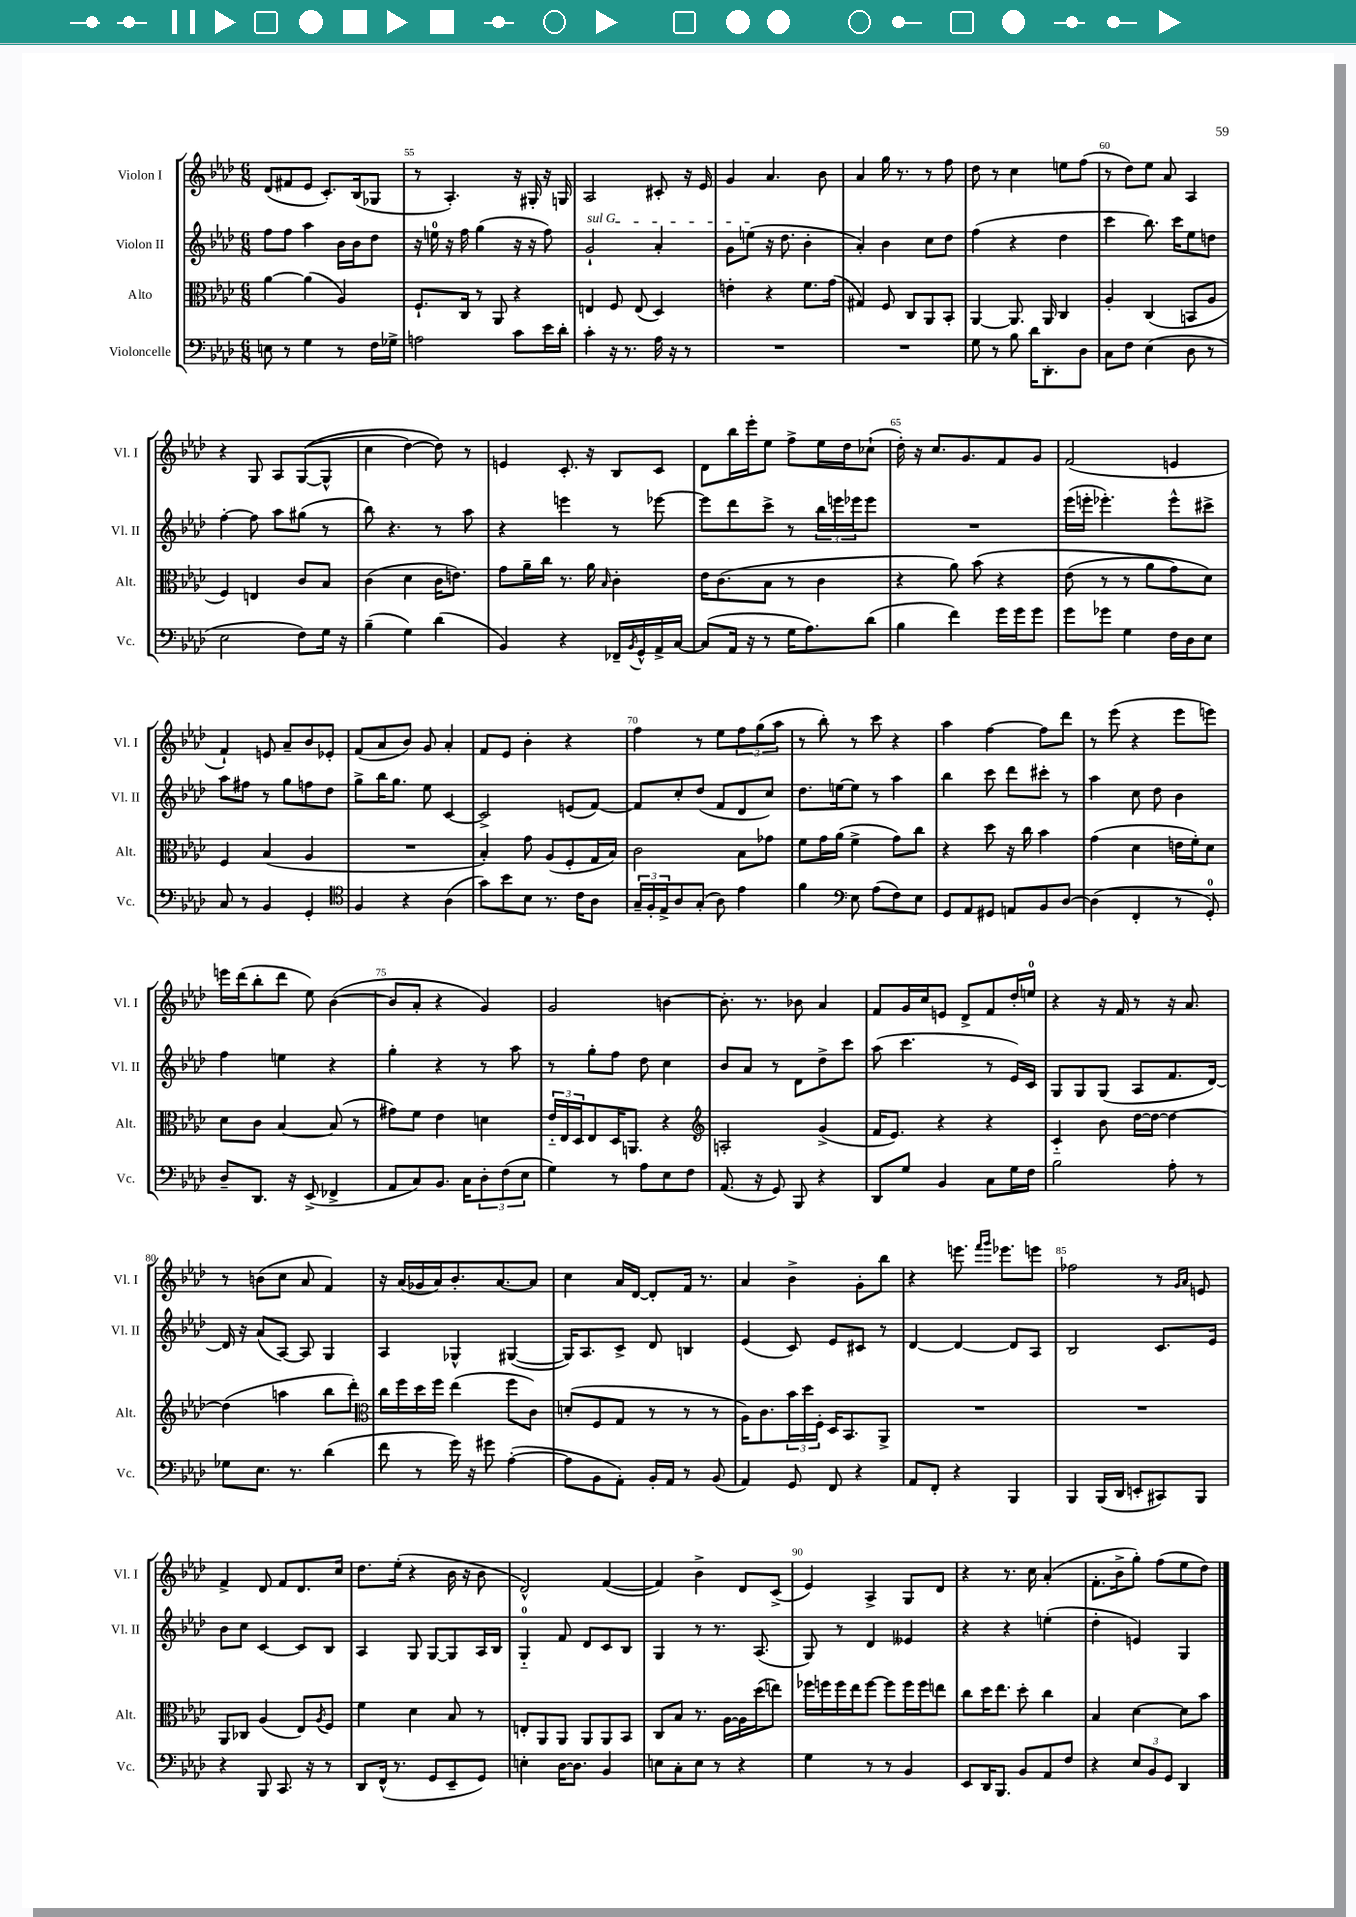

**kern	**kern	**kern	**kern
*staff4	*staff3	*staff2	*staff1
*clefF4	*clefC3	*clefG2	*clefG2
*k[b-e-a-d-]	*k[b-e-a-d-]	*k[b-e-a-d-]	*k[b-e-a-d-]
*M6/8	*M6/8	*M6/8	*M6/8
8E\	[4a-\	8ff\L	(8d-/L
8r	.	8ff\J	8f#/
4G\	(4a-\]	4aa-\	8e-/J
.	.	.	8.c'/L)
8r	4A-/)	16b-\LL	.
.	.	16b-\J	(16B-/k
16F\LL	.	8dd-\J	8G-/J
16G-^\JJ	.	.	.
=	=	=	=
2A\	8.F`/L	16r	8r
.	.	16ee\	.
.	.	16r	4.A-'/)
.	16C/Jk	16ff\	.
.	8r	(4gg\	.
.	8AA-/	.	.
8c\L	4r	16r	16r
.	.	16r	16G#'/
16e-\L	.	8ff\)	16r
16d-'\JJ	.	.	16G/
=	=	=	=
4c'\	4E/	2g`/	2A-/
16r	8F/	.	.
8.r	.	.	.
.	(8E/	.	.
16A-\	4D-/)	4a-'/	8c#'/
16r	.	.	.
8r	.	.	16r
.	.	.	16e-/
=	=	=	=
2.r	4e'\	8g\L	4g/
.	.	(8ee\J	.
.	4r	16r	4.a-/
.	.	8.dd-\	.
.	8.f\L	4b-'\	.
.	.	.	8b-\
.	(16g\Jk	.	.
=	=	=	=
2.r	4G#/)	4a-'/)	4a-/
.	8F/	4b-\	16gg\
.	.	.	8.r
.	8C/L	.	.
.	8AA-/	8cc\L	8r
.	8BB-'/J	8dd-\J	8ff\
=	=	=	=
8G\	[4AA-/	(4ff\	8dd-\
8r	.	.	8r
8B-\	8.AA-/]	4r	4cc\
16d-\LK	.	.	.
8.DD-'\	16AA-/	.	.
.	4C/	4dd-\	8ee\L
8D-\J	.	.	(8ff\J
=	=	=	=
8C\L	4A-'/	4ccc\	8r
8F\J	.	.	8dd-\L)
(4E-\	(4C/	8.bb-\)	8ee-\J
.	.	.	8a-/
.	.	16ccc\LK	.
8D-\	8BB/L	8ee-\	4A-/
8r	8A-/J	8dd\J	.
=	=	=	=
2E-\	4F/)	[4ff'\	4r
.	4E/	8ff\]	8G/
.	.	8aa-\L	8A-/L
8F\L)	8c/L	(8gg#\J	&(([8G/
16G\Jk	8B-/J	8r	8G^^/]J
16r	.	.	.
=	=	=	=
(4B-~\	(4c\	8bb-\)	4cc\
.	.	4.r	.
4G\)	4d-\	.	[4dd-\)
(4d-\	16c\LK	8r	8dd-\]&)
.	8.e\J)	.	.
.	.	8aa-\	8r
=	=	=	=
4BB-/)	8g\L	4r	4e/
.	16a-~\L	.	.
.	16cc\JJ	.	.
4r	8.r	4eee\	8.c'/
.	16a-\	.	16r
.	16qqB-/	.	.
16FF-~/LL	4c'\	8r	8B-/L
8qBB-/	.	.	.
16GG^^/	.	.	.
16AA-^/	.	[8eee-\	8c/J
[16C/JJ	.	.	.
=	=	=	=
(8C/]L	16e-\LK	8eee-\]L	8d-\L
.	(8.c\	.	.
16AA-/Jk	.	8ddd-\	16bb-\L
16r	.	.	16eee-'\J
8r	8B-\J	8ccc^\J	8ee-\J
16G\LK	8r	8r	8ff^\L
8.A-\)	.	.	.
.	4c\	24bb-\LL	16ee-\L
.	.	24eee\	.
.	.	.	16dd-\J
.	.	24eee-\J	.
(8d-\J	.	8eee-\J	(8cc-`\J
=	=	=	=
4B-\	4r	2.r	16dd-'\)
.	.	.	16r
.	.	.	8.cc/L
4f\)	8a-\)	.	.
.	.	.	8.g/
.	&(8b-\	.	.
16g\LL	4r	.	8f/
16g\J	.	.	.
8g\J	.	.	8g/J
=	=	=	=
8g\L	(8e-\	(16eee-\LL	(2f/
.	.	16eee'\JJ	.
8g-\J	8r	4.eee-'\)	.
4G\	8r	.	.
.	8a-\L	.	.
16F\LL	8g\)	8eee-^^\L	4e/
16D-\J	.	.	.
8E-\J	8d-\J&)	8ccc#^\J	.
=	=	=	=
8C/	4F/	8aa-\L	4f`/)
8r	.	8ff#\J	.
4BB-/	(4B-/	8r	8e/
.	.	8gg\L	8a-~/L
4GG'/	4A-/	8ff\	8b-/
.	.	8dd-\J	8e-'/J
=	=	=	=
*clefC4	*	*	*
4F/	2.r	8gg^\L	(8f/L
.	.	16bb-\K	8a-/
.	.	8.gg\J	.
4r	.	.	8b-/J)
.	.	8ee-\	8g/
(4A-\	.	[4c/	4a-'/
=	=	=	=
8g\L)	4B-'/)	2c^/]	8f/L
8b-\	.	.	8e-/J
8B-\J	8g\	.	4b-'\
8.r	(8A-/L	.	.
.	8F'/	(8e/L	4r
16c\LK	.	.	.
8A-\J	16G/L	[8f/J)	.
.	16B-/JJ)	.	.
=	=	=	=
24G~/LL	2c\	8f/]L	4ff\
24F'/	.	.	.
24E-^/J	.	.	.
8A-/	.	8cc'/	.
(8G'/J	.	(8dd-/J	8r
8A-\)	.	8f/L	8ee-\L
4e-\	8B-\L	8d-/	12ff\
.	.	.	(12gg\
.	8g-\J	8cc/J)	.
.	.	.	12aa-\J
=	=	=	=
4f\	8f\L	8.dd-\L	8r
.	16g\L	.	8bb-'\)
.	(16a-\JJ	[16ee\k	.
*clefF4	*	*	*
8E-\	4f^\	8ee\]J	8r
(8A-\L	.	8r	8ccc\
8F\)	8g\L)	4aa-\	4r
8E-\J	8cc\J	.	.
=	=	=	=
8GG/L	4r	4bb-\	4aa-\
8AA-/	.	.	.
8GG#/J	8dd-\	8ccc\	[4ff\
8AA/L	16r	8ddd-\L	.
.	16cc\	.	.
8BB-/	4b-\	8ccc#'\J	8ff\]L
[8D-/J	.	8r	8ddd-\J
=	=	=	=
(4D-\]	(4g\	4aa-\	8r
.	.	.	(8eee-\
4FF'/	4d-\	8cc\	4r
.	.	8dd-\	.
8r	16e\LL	4b-\	8eee-\L
.	16f'\J)	.	.
8GG'/)	8d-\J	.	8eee\J)
=	=	=	=
8D-~/L	8d-\L	4ff\	16eee\LL
.	.	.	(16ddd-\J
8.DD-/J	8c\J	.	8bb-'\
.	[4B-/	4ee\	8ddd-\J
16r	.	.	.
(8EE-^/	.	.	8ee-\)
4FF-^/	(8B-/]	4r	([4b-\
.	8r	.	.
=	=	=	=
8AA-/L	8g#\L)	4gg'\	8b-/]L
8C/)	8f\J	.	8a-'/J
8.BB-/J	4e-\	4r	4r
16C\LK	.	.	.
12D-'\	4d\	8r	4g/)
(12F\	.	.	.
.	.	8aa-\	.
12E-\J	.	.	.
=	=	=	=
4G\)	24e-'~/LL	8r	2g/
.	24E-/	.	.
.	24D-/J	.	.
.	8E-/	8gg'\L	.
8r	16D-/K	8ff\J	.
.	8.AA/J	.	.
8A-\L	.	8dd-\	.
8E-\	4r	4cc\	[4b\
8F\J	.	.	.
=	=	=	=
*	*clefG2	*	*
(8.AA-/	2A'/	8b-/L	8.b'\]
.	.	8a-/J	.
16r	.	.	8.r
8GG/)	.	8r	.
8BBB-/	.	8d-\L	8b-\
4r	(4g^/	8dd-^\	4a-/
.	.	8ccc\J	.
=	=	=	=
8DD-/L	16f/LK	(8aa-\	8f/L
.	8.e-/J)	.	.
8G/J	.	4.ccc\	16g/L
.	.	.	16cc/J
4BB-/	4r	.	8e/J
.	.	.	8d-^/L
8C\L	4r	8r	8f/
16G\L	.	16e-/LL)	16dd-'/L
16F\JJ	.	16c/JJ	16ee/JJ
=	=	=	=
2B-\	4c'~/	8G/L	4r
.	.	8G/	.
.	8b-\	(8G/J	16r
.	.	.	16f/
.	[16dd-\LL	8A-/L	8r
.	16dd-\_JJ	.	.
8A-'\	4dd-\_	8.f/	16r
.	.	.	8.a-/
8r	.	.	.
.	.	[16d-/Jk)	.
=	=	=	=
8G-\L	(4dd-\]	16d-/]	8r
.	.	16r	.
8.E-\J	.	(8a-/L	(8b\L
.	4aa\	[8A-/J)	8cc\J
8.r	.	.	.
.	.	8A-/]	8a-/
(4d-\	8bb-\L	4G/	4f/)
.	8ddd-'\J)	.	.
=	=	=	=
*	*clefC3	*	*
8f\	16cc\LL	4A-/	16r
.	16ff\	.	(16a-/LL
8r	16dd-\	.	16g-/
.	16ff\JJ	.	16a-/J)
16g\)	(4ee-\	4G-^^/	8.b-'/
16r	.	.	.
8g#\	.	.	.
.	.	.	[8.a-/
([4A-'\	8ff\L	([4G#/	.
.	8c\J)	.	8a-/]J
=	=	=	=
8A-\]L	(8d'/L	16G#/]LK)	4cc\
.	.	8.A-/	.
8BB-\	8F/	.	.
8AA-'\J)	8G/J	8c^/J	16a-/LL
.	.	.	[16d-/JJ
16BB-'/LL	8r	8d-/	8d-'/]L
16AA-/JJ	.	.	.
8r	8r	4B/	16f/Jk
.	.	.	8.r
(8BB-/	8r	.	.
=	=	=	=
4AA-/)	16A-\LK)	(4e-/	4a-/
.	8.c\	.	.
8GG/	24b-\L	8c/)	4b-^\
.	24dd-\	.	.
.	24F'\JJ	.	.
8FF/	16D-/LK	8e-/L	.
.	8.BB-/	.	.
4r	.	8c#/J	8g'\L
.	8AA-^/J	8r	8bb-\J
=	=	=	=
8AA-/L	2.r	[4d-/	4r
8FF'/J	.	.	.
4r	.	4d-/_	8.eee\
.	.	.	16qqfff/LL
.	.	.	16qqggg/JJ
.	.	.	8.eee-\L
4BBB-/	.	8d-/]L	.
.	.	8A-/J	8eee\J
=	=	=	=
4BBB-/	2.r	2B-/	2ff-\
(16BBB-/LL	.	.	.
16DD-/JJ	.	.	.
8EE'/L	.	.	.
8CC#/)	.	8.c/L	8r
.	.	.	16qqg/LL
.	.	.	16qqa-/JJ
8BBB-/J	.	.	8e/
.	.	16e-/Jk	.
=	=	=	=
4r	8AA-/L	8b-\L	4f^/
.	8C-/J	8cc\J	.
8BBB-/	(4A-/	[4c/	8d-/
8.CC/	.	.	8f/L
.	8E-/L)	8c/]L	8.d-/
16r	.	.	.
.	8qA-/	.	.
8r	8F/J	8B-/J	.
.	.	.	16cc/Jk
=	=	=	=
8DD-/L	4f\	4A-/	8.dd-\L
(16FF^^/Jk	.	.	.
8.r	.	.	(16ee-'\Jk
.	4d-\	8G/	4r
8GG/L	.	[8G/L	.
8EE-~/	8B-/	8G/]	16b-\
.	.	.	16r
8GG/J)	8r	16A-/L	8b-\
.	.	16B-/JJ	.
=	=	=	=
4E'\	8E'/L	4G'~/	2d-^^/)
.	8AA-/	.	.
[16D-\LK	8AA-/J	8f/	.
8.D-\]J	.	.	.
.	8AA-/L	8d-/L	.
4BB-/	8AA-/	8c/	([4f/
.	8BB-/J	8B-/J	.
=	=	=	=
8E\L	8C/L	4G/	4f/])
8C'\	8B-/J	.	.
8E\J	8.r	8r	4b-^\
8r	.	8.r	.
.	[16A-\LL	.	.
4r	16A-\]	.	8d-/L
.	(16dd-\J	(8.A-/	.
.	8ee\J)	.	(8c^/J
=	=	=	=
4G\	16ff-\LL	8G/)	4e-/)
.	16ff\	.	.
.	16ff\	8r	.
.	16ee-\J	.	.
8r	[8ff\J	4d-/	4A-^/
8r	8ff\]L	.	.
4BB-/	16ff\L	4e--/	8G/L
.	16ff\J	.	.
.	8ee\J	.	8d-/J
=	=	=	=
8EE-/L	8cc\L	4r	4r
16DD-/K	16dd-\K	.	.
8.BBB-/J	8.ee-\J	.	.
.	.	4r	8.r
8BB-/L	8dd-'\	.	.
.	.	.	16cc\
8AA-/	4cc\	(4ee'\	(4a-'/
8F/J	.	.	.
=	=	=	=
4r	4B-/	4dd-'\	8.f'\L
.	.	.	16b-^\k
12E-/L	[4d-\	4e/)	8gg'\J)
12BB-/	.	.	.
.	.	.	(8ff\L
12GG/J	.	.	.
4DD-/	8d-\]L	4G/	8ee-\
.	8b-\J	.	8dd-\J)
==	==	==	==
*-	*-	*-	*-
